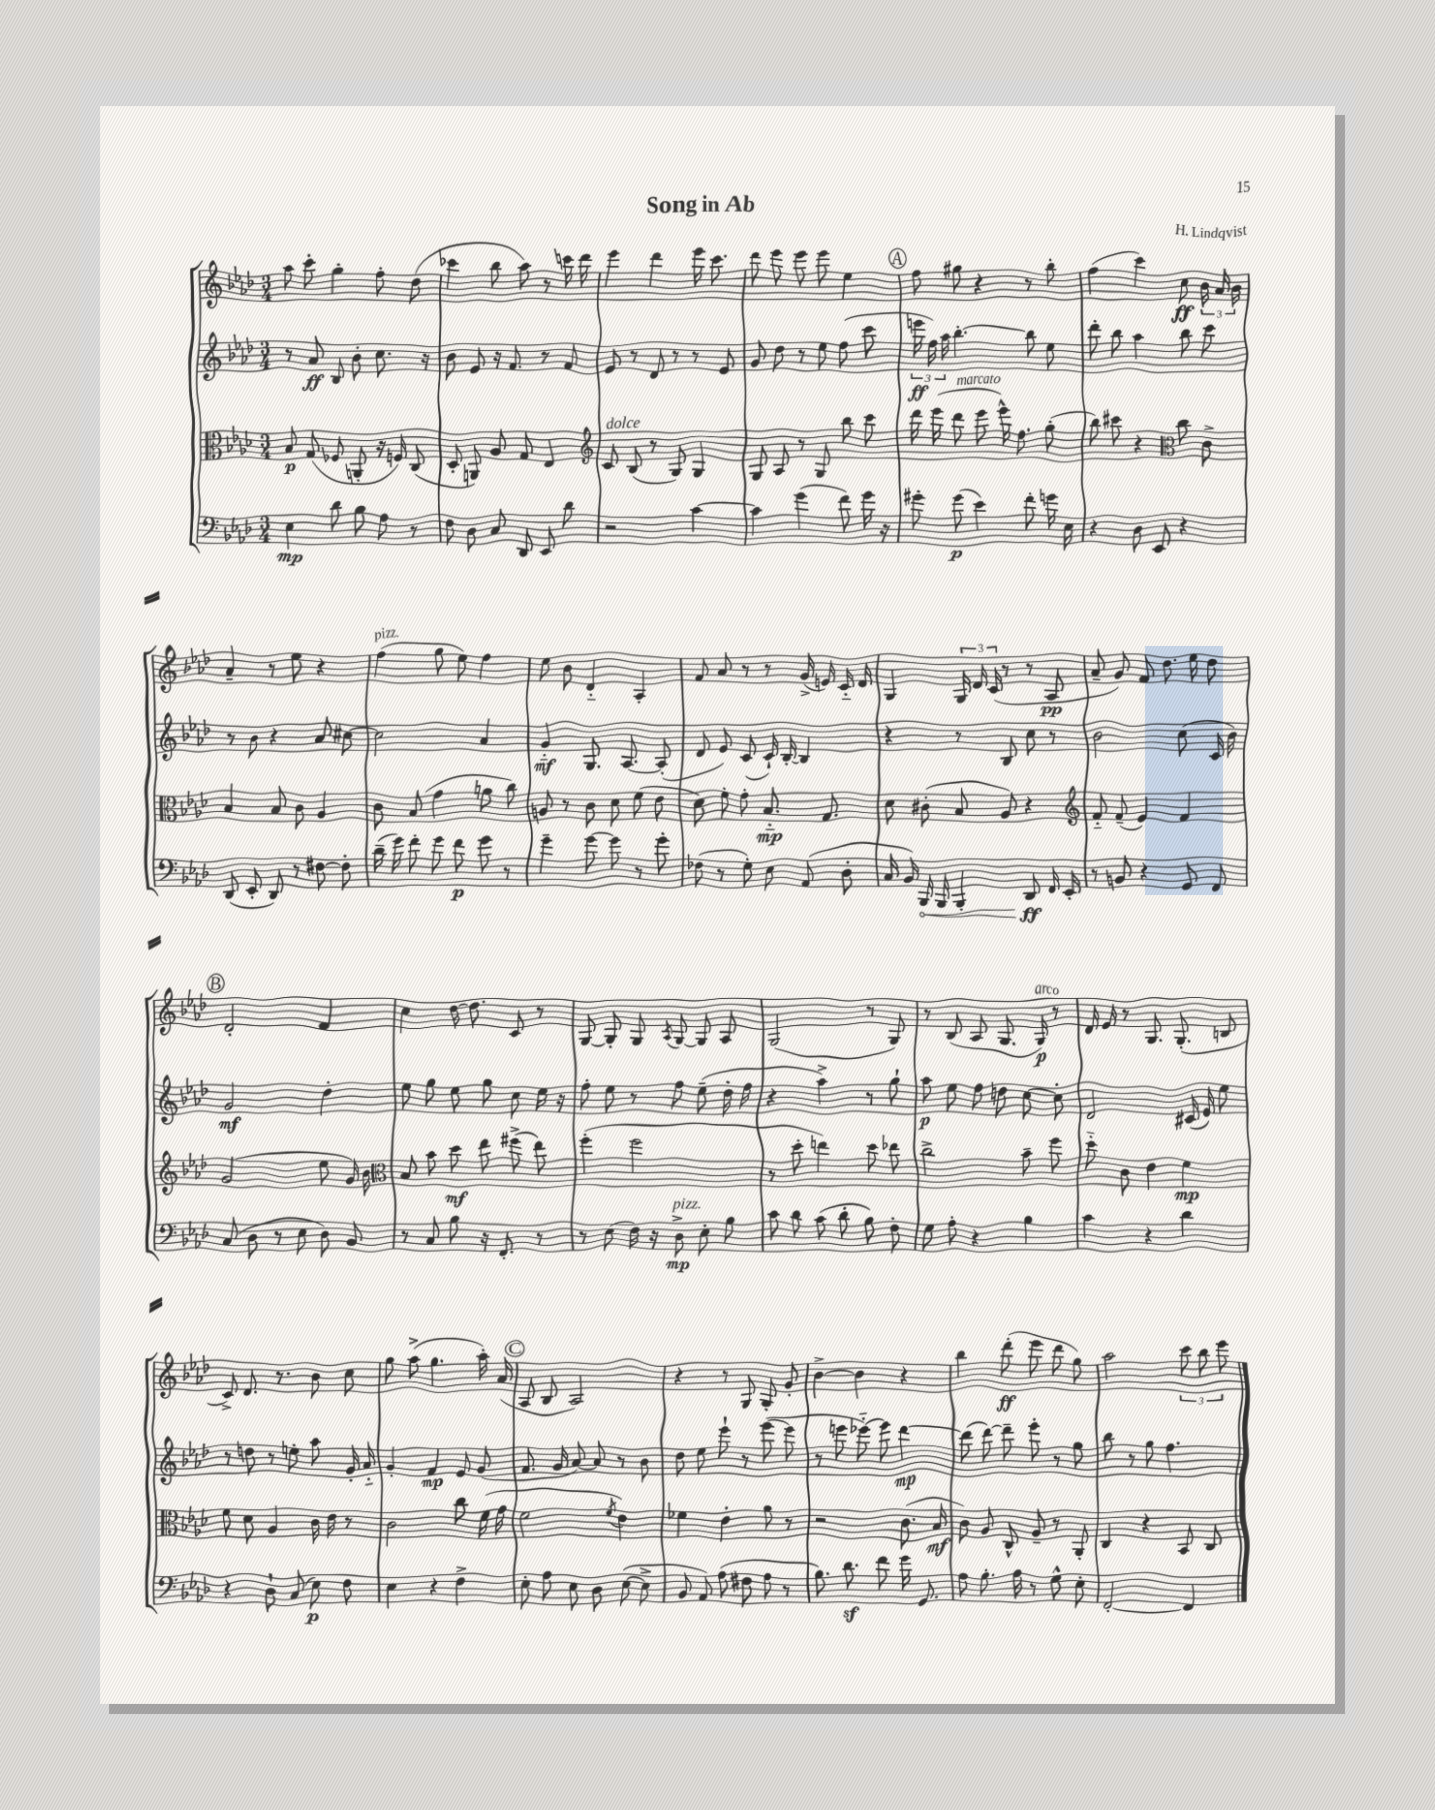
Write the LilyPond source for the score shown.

\header { title = "Song in Ab" composer = "H. Lindqvist" }
<<
\new StaffGroup <<
\new Staff = "s0" {
    \clef treble \key aes \major \numericTimeSignature \time 3/4
    \autoBeamOff aes''8 c'''8-. g''4-. f''8-. des''8( |
    ces'''4 bes''8 aes''8) r8 c'''16 des'''16 |
    ees'''4 des'''4 ees'''16 c'''8. |
    des'''8 ees'''8 ees'''8 ees'''8 ees''4 |
    \mark \markup { \circle "A" } f''8 gis''8 r4 r8 bes''8-. |
    f''4( c'''4) c''8\ff \tuplet 3/2 { bes'16 aes'16 bes'16 } |
    aes'4-- r8 ees''8 r4 |
    f''4^\markup { \italic "pizz." }( g''8 ees''8) f''4 |
    ees''8 bes'8 des'4-_ aes4-. |
    f'8 aes'8 r8 r8 g'16->( e'16) c'16-_ des'16 |
    g4 \tuplet 3/2 { g16 des'16 c'16( } r8 r8 aes8\pp |
    aes'8-- g'8) f'8 des''8. ees''16 des''8 |
    \mark \markup { \circle "B" } des'2-. f'4 |
    c''4 des''16~ des''8. c'8 r8 |
    g8~ g8-. g8 \acciaccatura { aes8 } g8~ g8 aes8 |
    g2( r8 g8) |
    r8 bes8( aes8 g8. g16\p^\markup { \italic "arco" }) r8 |
    des'16 ees'16 r8 g8. g8.-.( b8 |
    c'8->) des'8. r8. bes'8 c''8 |
    g''8 aes''8->( g''4. aes''16-.) aes'16( |
    \mark \markup { \circle "C" } aes8 bes8 aes2) |
    r4 r8 g8 g8-. g'8-. |
    bes'4~-> bes'4 r4 |
    bes''4 des'''8-.\ff( ees'''8 des'''8 g''8) |
    aes''2 \tuplet 3/2 { c'''8 bes''8 ees'''8 } \bar "|." |
}
\new Staff = "s1" {
    \clef treble \key aes \major \numericTimeSignature \time 3/4
    \autoBeamOff r8 aes'8\ff bes8 bes'8-. c''8. r16 |
    bes'8 ees'8 r16 f'8. r8 f'8 |
    ees'8 r8 des'8 r8 r8 ees'8 |
    g'8 des''8 r8 ees''8 f''8( c'''8 |
    \mark \markup { \circle "A" } \tuplet 3/2 { e'''16\ff f''16) aes''16 } bes''4.~-. bes''8 ees''8 |
    des'''8-. bes''8 aes''4 bes''8 c'''8 |
    r8 bes'8 r4 aes'8 cis''8~ |
    cis''2 aes'4 |
    g'4-_\mf g8. aes8.~ aes8-.( |
    des'8 ees'8) c'8( c'16-!) bes16~-. bes4 |
    r4 r8 bes8 c''8 r8 |
    bes'2 c''8( c'16 bes'16) |
    \mark \markup { \circle "B" } g'2\mf des''4-. |
    ees''8 g''8 ees''8 g''8 c''8 ees''16 r16 |
    f''8-. ees''8 r8 f''8 ees''8--( des''16-. f''16 |
    r4 aes''4->) r8 g''8-! |
    aes''8\p ees''8 f''8 d''8 c''8~ c''8-. |
    des'2 cis'16( ees'16) ees''8 |
    r8 d''8 r8 e''8-. aes''8 g'16-. aes'16-_ |
    g'4-. f'4\mp ees'8 g'8( |
    \mark \markup { \circle "C" } f'8. g'16 aes'8~) aes'8 r8 bes'8 |
    des''8 ees''8 ees'''8-! r8 ees'''8~( ees'''8 |
    r8 e'''8 ees'''8~-_) ees'''8 des'''4~\mp |
    des'''8( des'''8~) des'''8-- ees'''8-. r8 g''8 |
    bes''8 r8 g''8 f''4. \bar "|." |
}
\new Staff = "s2" {
    \clef alto \key aes \major \numericTimeSignature \time 3/4
    \autoBeamOff bes8\p g8( fes8 a,8-. r16 f16) c8( |
    des8-. a,8) aes8 g8 ees4 |
    \clef treble c'8^\markup { \italic "dolce" } bes8( r8 g8) g4 |
    g8 aes8 r8 g8 bes''8 c'''8 |
    \mark \markup { \circle "A" } des'''16 ees'''16( des'''8^\markup { \italic "marcato" } ees'''8 ees'''16-^) f''8. g''8-.( |
    bes''8) cis'''8 r4 \clef alto c''8 c'8-> |
    bes4 bes8 c'8 aes4 |
    c'8 bes8( g'4 a'8 c''8) |
    a8 r8 c'8 des'8 f'8( ees'8 |
    des'8) f'8-. g'8-. bes8.-_\mp g8. |
    des'8 cis'8-.( bes8 aes8) r4 |
    \clef treble f'8-_ f'8--( ees'4) f'4 |
    \mark \markup { \circle "B" } g'2( ees''8 g'16) bes'16 |
    \clef alto bes8 bes'8 des''8\mf ees''8 fis''8->( ees''8) |
    f''4-.( f''2 |
    r8 des''8-. e''4) des''8 ees''8 |
    c''2-> bes'8-- f''8 |
    des''8-_ c'8 ees'4 f'4\mp |
    f'8 des'8 aes4 c'16 ees'16 r8 |
    c'2 c''8 f'16( g'16 |
    \mark \markup { \circle "C" } f'2 \acciaccatura { f'8 } ees'4) |
    fes'4 ees'4-. aes'8 r8 |
    r2 c'8.( bes16\mf |
    c'8) aes8 c8-^ aes8-- r8 aes,8-. |
    c4 r4 bes,8 c8 \bar "|." |
}
\new Staff = "s3" {
    \clef bass \key aes \major \numericTimeSignature \time 3/4
    \autoBeamOff ees4\mp des'8 bes8 aes8 r8 |
    f8 des8 c8 des,8 ees,8 des'8 |
    r2 c'4~ |
    c'4 g'4( f'8) g'16 r16 |
    \mark \markup { \circle "A" } gis'8-. gis'8\p( ees'4) f'8-. g'16 ees16 |
    r4 des8 ees,8 r4 |
    des,8( ees,8-. des,8) r8 fis8~ fis8-. |
    des'16--( g'16) f'8-. g'8 f'8\p g'8 r8 |
    g'4-- g'8~ g'8 r8 g'8-. |
    fes8( r8 g8-.) ees8 aes,8( des8-. |
    c16 bes,16) \once \override Hairpin.circled-tip = ##t bes,,16\< bes,,16 bes,,4-. des,8\ff\! f,16 ees,16-. |
    r8 b,8 r4 g,8 f,8 |
    \mark \markup { \circle "B" } c8( des8 r8 ees8 des8) bes,8 |
    r8 c8 bes8 r16 f,8.-. r8 |
    r8 ees8( f16) r16 des8->\mp^\markup { \italic "pizz." } ees8-. bes8 |
    c'8 des'8 c'8( des'8-. bes8) f8-. |
    g8 aes8-. r4 bes4 |
    c'4 r4 des'4 |
    r4 des8-! c8( ees8\p) f8 |
    ees4 r4 f4-> |
    \mark \markup { \circle "C" } ees8-. aes8 ees8 des8 ees8~( ees8-> |
    bes,8 aes,8) aes8( fis8 aes8 r8 |
    bes8.) des'8.\sf f'8 g'16 g,8. |
    aes8 bes8.-. aes16 r8 g8-^ ees8-. |
    f,2~-. f,4 \bar "|." |
}
>>
>>
\layout { \context { \Score \remove "Bar_number_engraver" } }
